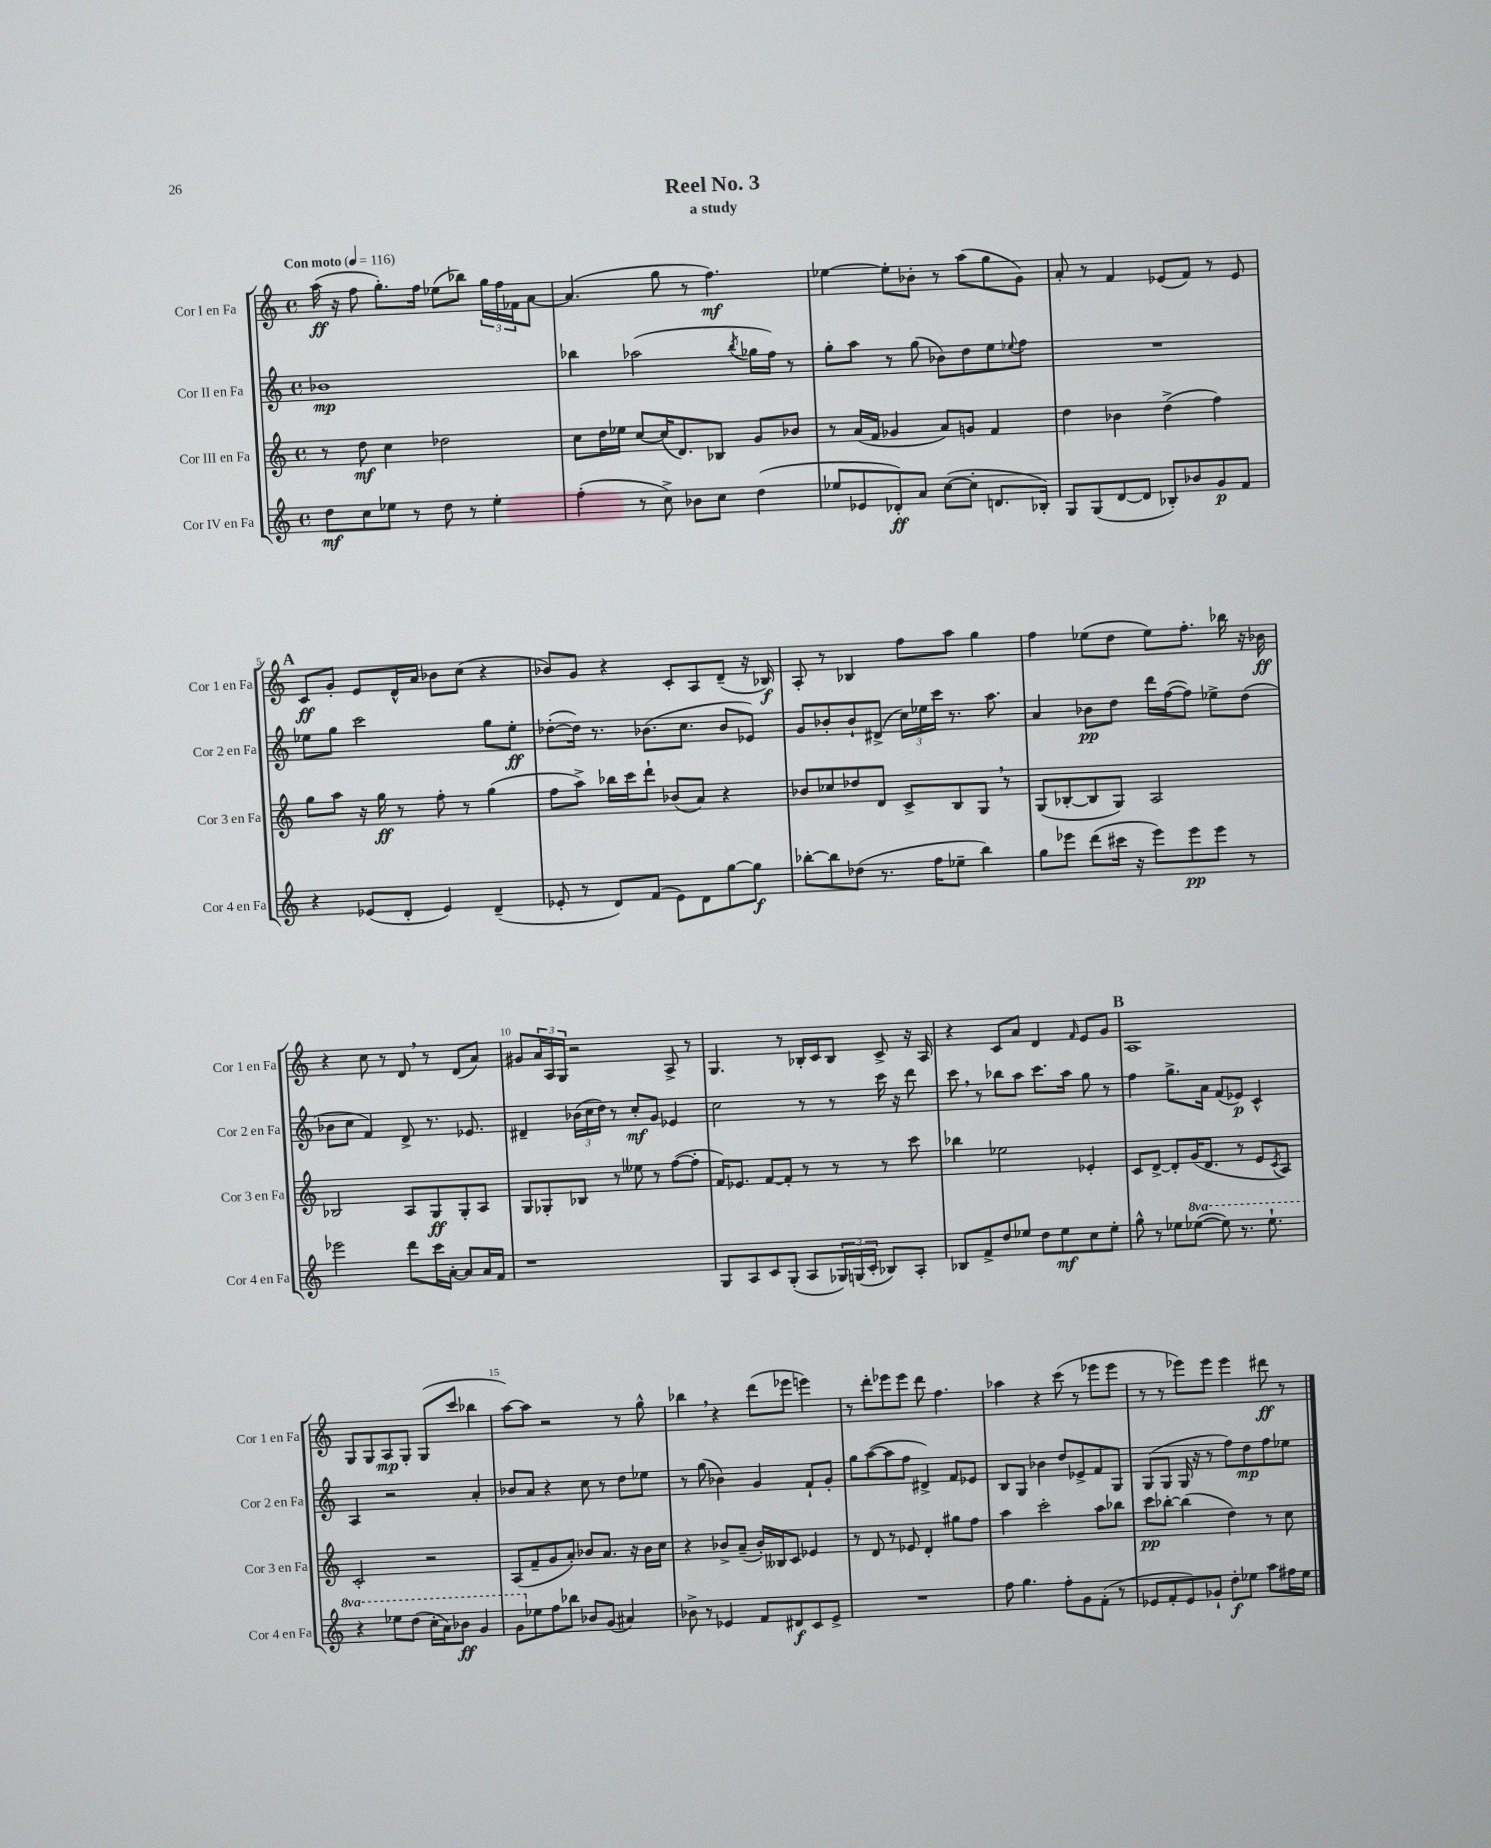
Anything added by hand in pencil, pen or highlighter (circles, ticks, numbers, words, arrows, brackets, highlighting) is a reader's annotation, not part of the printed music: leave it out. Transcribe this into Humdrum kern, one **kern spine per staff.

**kern	**kern	**kern	**kern
*staff4	*staff3	*staff2	*staff1
*clefG2	*clefG2	*clefG2	*clefG2
*k[]	*k[]	*k[]	*k[]
*M4/4	*M4/4	*M4/4	*M4/4
*met(c)	*met(c)	*met(c)	*met(c)
*MM116	*MM116	*MM116	*MM116
8dd	8r	1b-	(16aa
.	.	.	16r
8cc	8dd	.	8ff
8ee-	4cc	.	8.gg')
8r	.	.	.
.	.	.	16ff
8dd	2dd-	.	(8ee-
8r	.	.	8bb-)
4ee-'	.	.	24gg
.	.	.	24ff
.	.	.	24f-
.	.	.	[8a
=	=	=	=
(4ff'	8cc	4bb-	(4.a]
.	16dd	.	.
.	16ee-	.	.
8r	[8cc	(2aa-	.
8cc^)	(16cc]	.	8gg
.	8.d)	.	.
8b-	.	.	8r
8cc	8B-	.	4.ff)
.	.	8qbb-	.
(4dd	8g	16gg-	.
.	.	16ff)	.
.	8b-	8r	.
=	=	=	=
8ee-	8r	8gg'	[4ee-
8e-	(16a	8aa	.
.	16f	.	.
8d-')	4g-	8r	8ee-']
8a	.	(8gg	8b-'
([8cc	8a)	8b-)	8r
8cc']	8g	8dd	(8aa
8.d	4f	8ee	8gg
.	.	8qqee-	.
.	.	8ff	8g)
16B-')	.	.	.
=	=	=	=
8G	4dd	1r	8a'
(8G	.	.	8r
[8d	4b-	.	4f
8d]	.	.	.
8B-')	(4dd^	.	(8e-
8b-	.	.	8f)
8g	4ff)	.	8r
8f	.	.	8e-
=	=	=	=
4r	8gg	8ee-	8c
.	8aa	8gg	8g'
(8e-	16r	2ccc	8e
.	16gg	.	.
8d'	8r	.	16d^^
.	.	.	16a
4e-)	8ff'	.	8b-
.	8r	.	(8cc
(4d~	(4gg	8gg	4r
.	.	8ee-'	.
=	=	=	=
8e-'	8ff	([8dd-'	8b-)
8r	8aa^)	16dd-])	8g
.	.	8.r	.
8d)	16bb-	.	4r
.	16ccc	.	.
(8f	8ddd`	(8.b-	.
8e-)	(8b-	.	8c'
.	.	8.cc	.
8d	8a)	.	8A
[8gg	4r	8b-	(8d~
8gg]	.	8e-)	16r
.	.	.	16B-)
=	=	=	=
[8bb-'	8b-	8g	8A'
8bb-]	8cc-	8b-'	8r
(8dd-	8dd-	8b-`	4B-
8.r	8d	(8d#^	.
.	8c^	24cc)	8ff
.	.	24ee-	.
16ff	.	.	.
.	.	24ccc	.
8ee-~	8B	8.r	8aa
4bb-)	8G	.	4gg
.	.	8.aa	.
.	8r	.	.
=	=	=	=
8gg	(8G	4a	4ff
8eee-	[8B-'	.	.
(8ddd	8B-]	8b-	(8ee-
16ccc#	8G)	8dd	8dd
16r	.	.	.
8eee-)	2A	16ddd	8ee-)
.	.	([16ff	.
8eee-	.	8ff])	8.ff'
8eee-	.	8ee-^	.
.	.	.	16bb-
8r	.	(8dd	16r
.	.	.	16b-
=	=	=	=
2eee-	2B-	8b-	4r
.	.	8cc	.
.	.	4f)	8cc
.	.	.	8r
8ddd	8A	8d^	8d
16ccc	8G	8.r	8r
[16a'	.	.	.
8a]	8G'	.	(8d
.	.	8.e-	.
16a	8A	.	8a)
16f	.	.	.
=	=	=	=
1r	8G	4d#~	8g#
.	8G-'	.	24a
.	.	.	24A
.	.	.	24G
.	8B-	(24b-	2r
.	.	24cc	.
.	.	24dd)	.
.	8r	8r	.
.	8ee--	8cc'	.
.	8r	8g	.
.	([8ff	4e-	8A^
.	8ff']	.	8r
=	=	=	=
8G	16f)	2cc	4.G
.	8.e-	.	.
8A	.	.	.
8c	[8f	.	.
(8G'	8f']	.	8r
8A	8r	8r	16B-'
.	.	.	16c
24G-)	8r	8r	8B-
(24G	.	.	.
24c'	.	.	.
8B-)	8r	16ccc	8c^
.	.	16r	.
8A'	8ccc	8ddd	16r
.	.	.	16A
=	=	=	=
8B-	4bb-	8ccc	4r
8f^	.	8r	.
8dd	2ee-	8bb-	8c
8ee-	.	8aa	8a
8dd	.	8.ccc	4d
8ee-	.	.	.
.	.	16aa	.
.	.	.	16qqf
8cc	4e-'	8gg	8e
8ee-'	.	8r	8g
=	=	=	=
8gg^^	8c	4ff	1A
8r	[8d^	.	.
8ee-	8d']	8.gg^	.
([8eee-	(16g	.	.
.	8.d	16a	.
8eee-])	.	(8f	.
8.r	8r	8e-)	.
.	8e	4c^^	.
8.eee-`	.	.	.
.	8qc	.	.
.	8A)	.	.
=	=	=	=
4r	2c'	4A	8G
.	.	.	8G
8eee-	.	2r	8A
(8ddd	.	.	8G'
16ccc'	2r	.	(8G
16aa)	.	.	.
8bb-	.	.	8ccc
4gg	.	4a'	4bb-
=	=	=	=
8gg	(8A	8b-	[8aa)
8ee-	8f~	8a	8aa]
8ff	8g	4r	2r
8bb-	8a')	.	.
8b-	8b-	8cc	.
(8g	8.a	8r	.
4a#)	.	8dd	8r
.	16r	.	.
.	16b-	8ee-	8gg^^
.	16cc	.	.
=	=	=	=
8b-^	4r	8r	4bb-
8r	.	(8gg	.
4e-	8b-^	4b-)	4r
.	(8a~	.	.
8f	16b-')	4g	(8ddd
.	16B--	.	.
8d#	8c	.	8eee-
8c	4e-	8f`	4eee)
8e-^	.	8g'	.
=	=	=	=
1r	8r	8gg	8r
.	8d	([8aa	8ddd'
.	8r	8aa]	8eee-
.	8e-	8ff	8eee-
.	4d'	4d#^)	8ddd
.	.	.	4.ff
.	8gg#	8f	.
.	8ff	8e-	.
=	=	=	=
8ff	4aa	8B	4aa-
4.gg	.	8G	.
.	2ccc'	4b-	4r
8ff'	.	8dd	(8ccc
8g	.	8e-^	8r
(8f'	8aa	8f	8eee-
8r	8bb-	8G	8eee-
=	=	=	=
8e-	8ccc	(8G	8r
8f'	[8bb-'	8G	8r
8e-)	(4bb-]	16G	8eee-)
.	.	16r	.
8g-`	.	8r	8eee-
8dd'	4dd)	8ff)	4eee-
8ee-	.	8dd	.
8aa	8r	8ff	8ddd#
16ff#	8cc	8ee-	8r
16ee-	.	.	.
==	==	==	==
*-	*-	*-	*-
